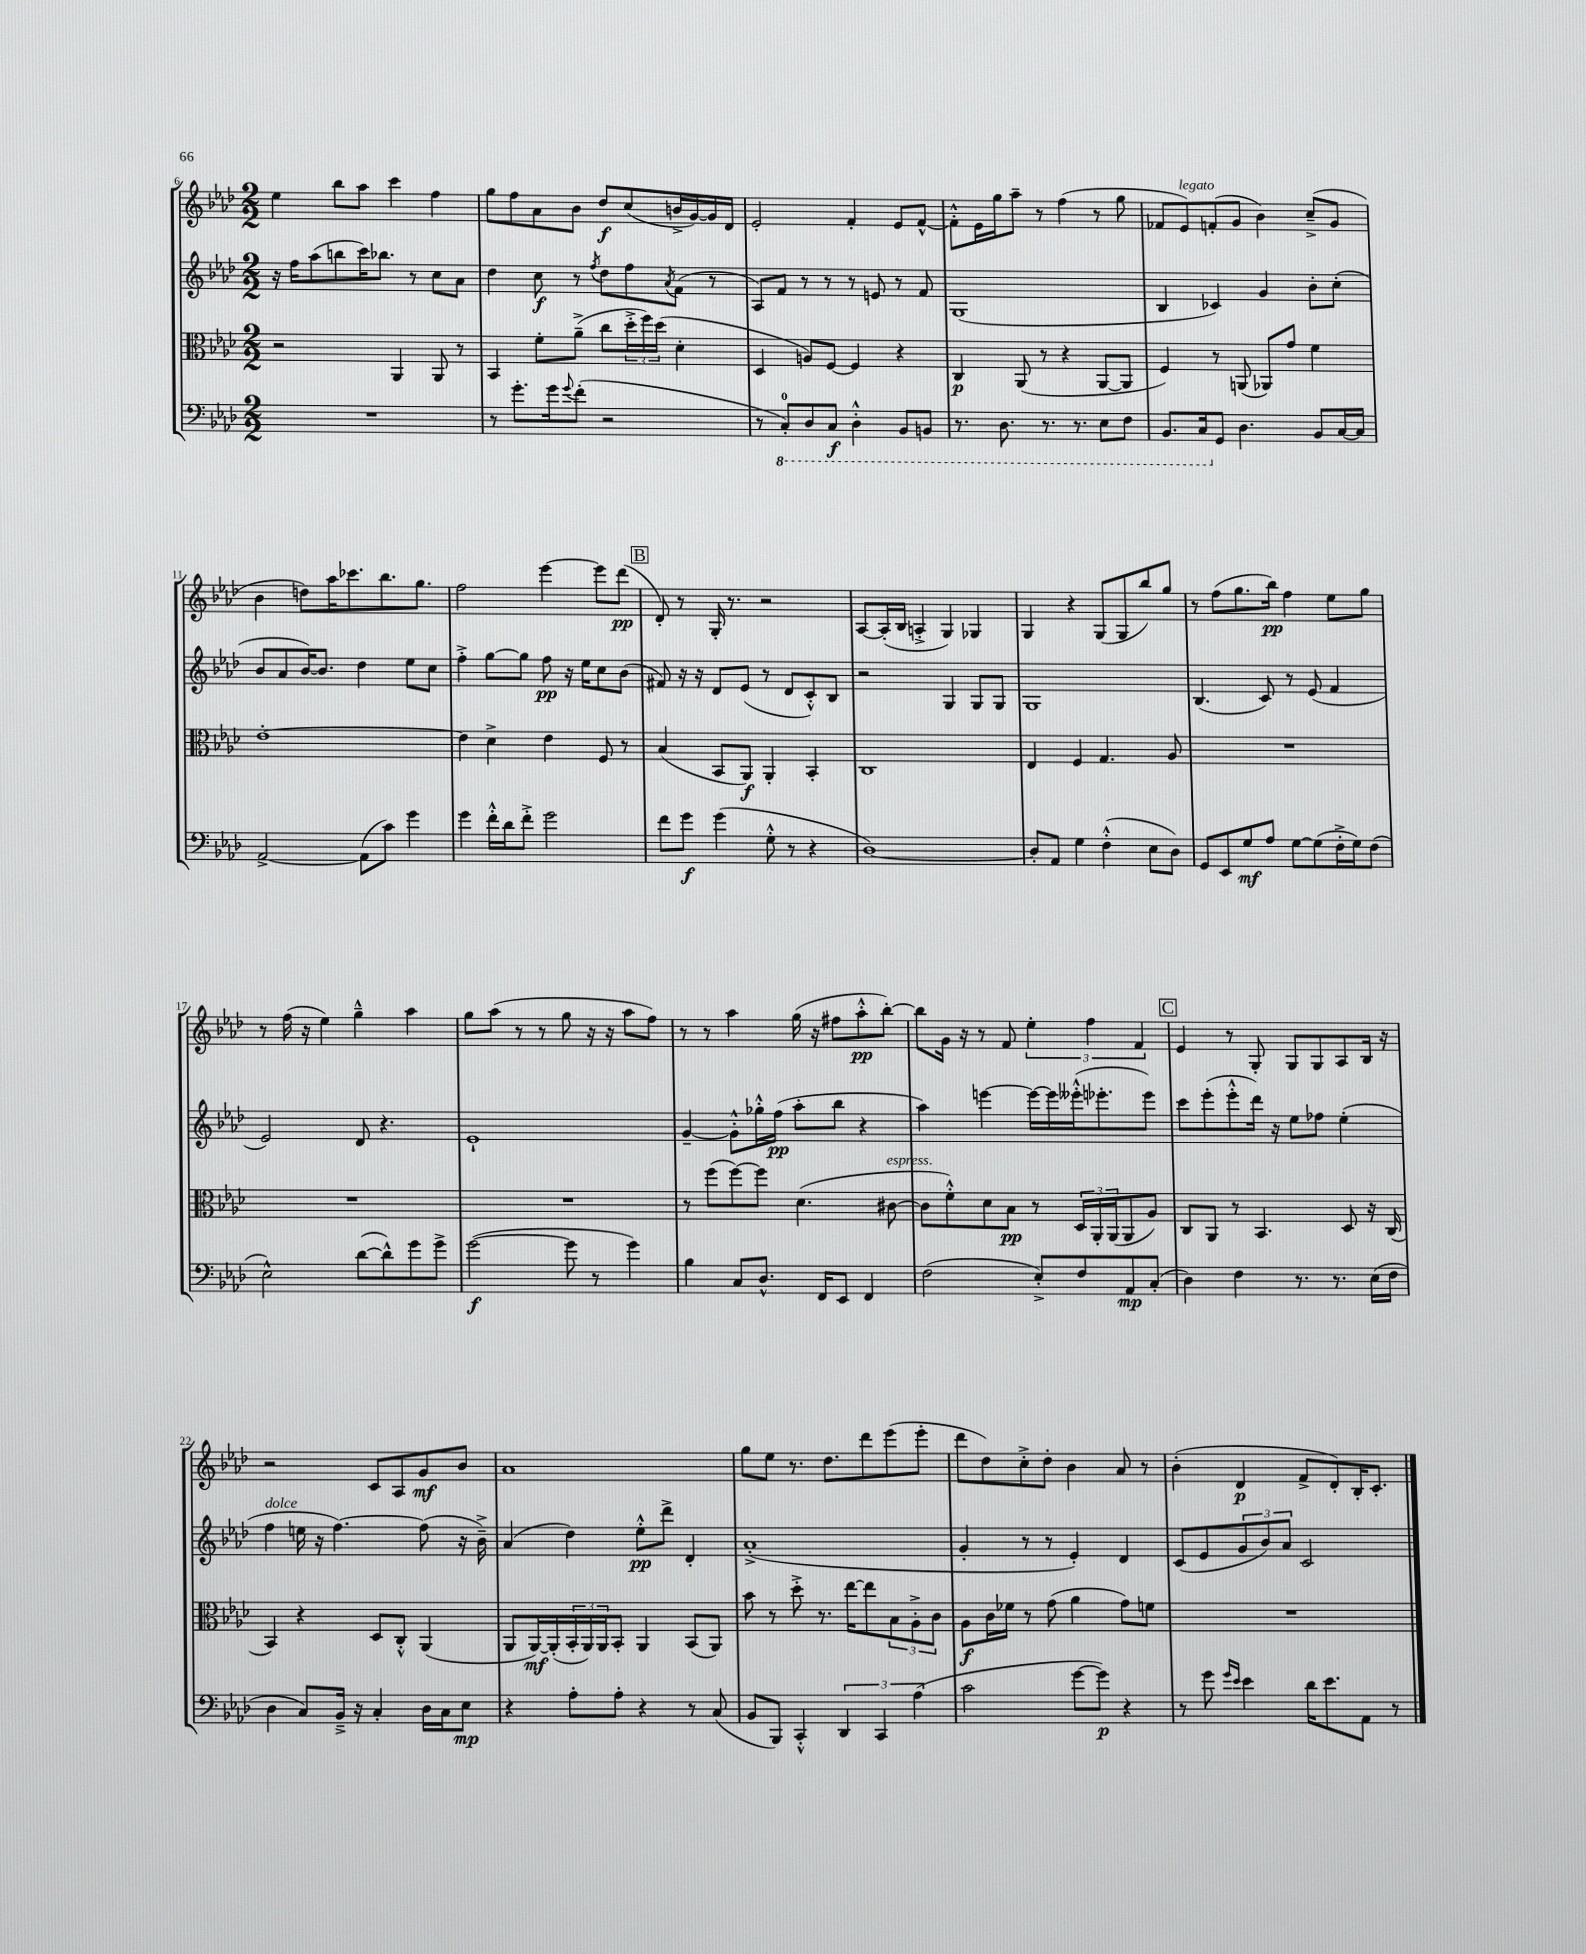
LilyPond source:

<<
\new StaffGroup <<
\new Staff = "s0" {
    \clef treble \key aes \major \numericTimeSignature \time 2/2
    ees''4 bes''8 aes''8 c'''4 f''4 |
    g''8 f''8 aes'8 bes'8 des''8\f c''8( b'16-> g'16~) g'16 des'16 |
    ees'2-. f'4-. ees'8 f'8~-^ |
    f'8-.-^ ees'16 g''16 aes''8-- r8 f''4( r8 g''8 |
    fes'8 ees'8^\markup { \italic "legato" }) f'8-.( g'8 bes'4) c''8--->( g'8 |
    bes'4 d''8) aes''16 ces'''8. bes''8. g''8. |
    f''2 ees'''4~ ees'''8 des'''8\pp( |
    \mark \markup { \box "B" } des'8-.) r8 g16-. r8. r2 |
    aes8~ aes16-.( bes16 a4-.-> g4) ges4 |
    g4 r4 g8( g8 bes''8) g''8 |
    r8 f''8( g''8. bes''16\pp) f''4 ees''8 g''8 |
    r8 f''16( r16 ees''4) g''4---^ aes''4 |
    g''8 aes''8( r8 r8 g''8 r16 r16 aes''8 f''8) |
    r8 r8 aes''4 g''16( r16 fis''8 aes''8-.-^\pp bes''8~-.) |
    bes''8 g'16 r16 r8 f'8 \tuplet 3/2 { ees''4-. f''4 f'4 } |
    \mark \markup { \box "C" } ees'4 r8 g8-. g8 g8 aes8 bes16 r16 |
    r2 c'8 aes8 g'8\mf bes'8 |
    aes'1 |
    g''8 ees''8 r8. des''8. des'''8 ees'''8( ees'''8-. |
    des'''8 des''8) c''8-.-> des''8-. bes'4 aes'8 r8 |
    bes'4-.( des'4\p f'8-> des'8-.) bes16-. c'8.-. \bar "|." |
}
\new Staff = "s1" {
    \clef treble \key aes \major \numericTimeSignature \time 2/2
    r16 f''16 aes''8( b''8 c'''16) bes''8. r8 c''8 aes'8 |
    des''4 c''8\f r8 \acciaccatura { f''8 } des''8 f''8 \acciaccatura { aes'8 } f'8( r8 |
    aes8) f'8 r8 r8 r8 e'8 r8 f'8 |
    g1( |
    bes4 ces'4) g'4 bes'8-. c''8-.( |
    bes'8 aes'8 bes'16~) bes'8. des''4 ees''8 c''8 |
    f''4-.-> g''8~ g''8 f''8\pp r16 ees''16 c''8 bes'8( |
    \mark \markup { \box "B" } fis'8) r16 r16 des'8 ees'8( r8 des'8 c'8-.-^) bes8 |
    r2 g4 g8 g8 |
    g1 |
    bes4.( c'8) r8 ees'8( f'4 |
    ees'2) des'8 r4. |
    ees'1-! |
    g'4~-- g'8-.-^ ges''16-.-^ f''16\pp( aes''8-. bes''8 r4 |
    aes''4) e'''4~ e'''16~ e'''16 eeses'''16-.-^( ees'''8.-. ees'''8) |
    \mark \markup { \box "C" } c'''8 ees'''8-.( ees'''8-.-^ des'''16) r16 ees''8 fes''8 ees''4-.( |
    f''4^\markup { \italic "dolce" } e''16 r16 f''4.~) f''8( r16 bes'16--->) |
    aes'4( des''4) ees''8-.-^\pp des'''8-> des'4-. |
    aes'1-.->( |
    g'4-. r8 r8 ees'4-.) des'4 |
    c'8( ees'8 \tuplet 3/2 { g'8 bes'8) aes'8 } c'2 \bar "|." |
}
\new Staff = "s2" {
    \clef alto \key aes \major \numericTimeSignature \time 2/2
    r2 aes,4 aes,8 r8 |
    bes,4 f'8-. aes'8--->( c''8 \tuplet 3/2 { des''16-.-> f''16) des''16( } des'4-. |
    des4 a8) f8~ f4 r4 |
    c4\p aes,8( r8 r4 aes,8~ aes,8 |
    f4) r8 a,8( aes,8) g'8 f'4 |
    ees'1~-. |
    ees'4 des'4-> ees'4 f8 r8 |
    \mark \markup { \box "B" } bes4( bes,8 aes,8\f) aes,4-. bes,4-. |
    c1 |
    ees4 f4 g4. aes8 |
    R1 |
    R1 |
    R1 |
    r8 f''8( f''8~) f''8 des'4.( cis'8~^\markup { \italic "espress." } |
    cis'8 f'8-.-^) des'8 bes8\pp r8 \tuplet 3/2 { des16 aes,16-. aes,16( } aes,8 aes8) |
    \mark \markup { \box "C" } c8 aes,8 r8 bes,4. des8 r16 c16( |
    bes,4) r4 des8 c8-.-^ aes,4( |
    aes,8 aes,16~\mf) aes,16-.( \tuplet 3/2 { bes,16-. aes,16) aes,16 } bes,8-. aes,4 bes,8( aes,8) |
    bes'8 r8 des''8-.-> r8. ees''16~ ees''8 \tuplet 3/2 { bes8 aes8-.-> c'8 } |
    aes8\f c'16 fes'16 r8 g'8( aes'4 g'8) f'8 |
    R1 \bar "|." |
}
\new Staff = "s3" {
    \clef bass \key aes \major \numericTimeSignature \time 2/2
    R1 |
    r8 g'8.-. g'16 \appoggiatura { g'8 } f'8-.( r2 |
    r8 \ottava #-1 c,8-0-.) des,8 c,8\f des,4-.-^ bes,,8 b,,8 |
    r8. des,8. r8. r8. ees,8 f,8 |
    bes,,8. c,16 \ottava #0 g,8 des4. bes,8 c16~ c16 |
    aes,2~-> aes,8( c'8) g'4 |
    g'4 f'16-.-^ des'16 f'8-.-> g'2 |
    \mark \markup { \box "B" } f'8 g'8\f g'4( g8-.-^ r8 r4 |
    des1~) |
    des8-. aes,8 g4 f4-.-^( ees8 des8) |
    g,8 ees,8 g8\mf aes8 g8~ g8( f16-.-> g16) f8( |
    ees2-^) des'8~( des'8-^) g'8 g'8-> |
    g'2~\f( g'8 r8 g'4) |
    bes4 c8 des8.-^ f,16 ees,8 f,4 |
    f2( ees8-.->) f8 aes,8\mp c8-.( |
    \mark \markup { \box "C" } des4) f4 r8. r8. ees16( f16 |
    des4 c8) bes,16---> r16 c4-. des16 c16 ees8\mp |
    r4 aes8-. aes8-. r4 r8 c8( |
    bes,8 bes,,8) c,4-.-^ \tuplet 3/2 { des,4 c,4 aes4( } |
    c'2 g'8~ g'8\p) r4 |
    r8 g'8 \grace { g'16 ees'16 } ees'4 des'16 ees'8. aes,8 r8 \bar "|." |
}
>>
>>
\layout { \context { \Score currentBarNumber = #6 } }
